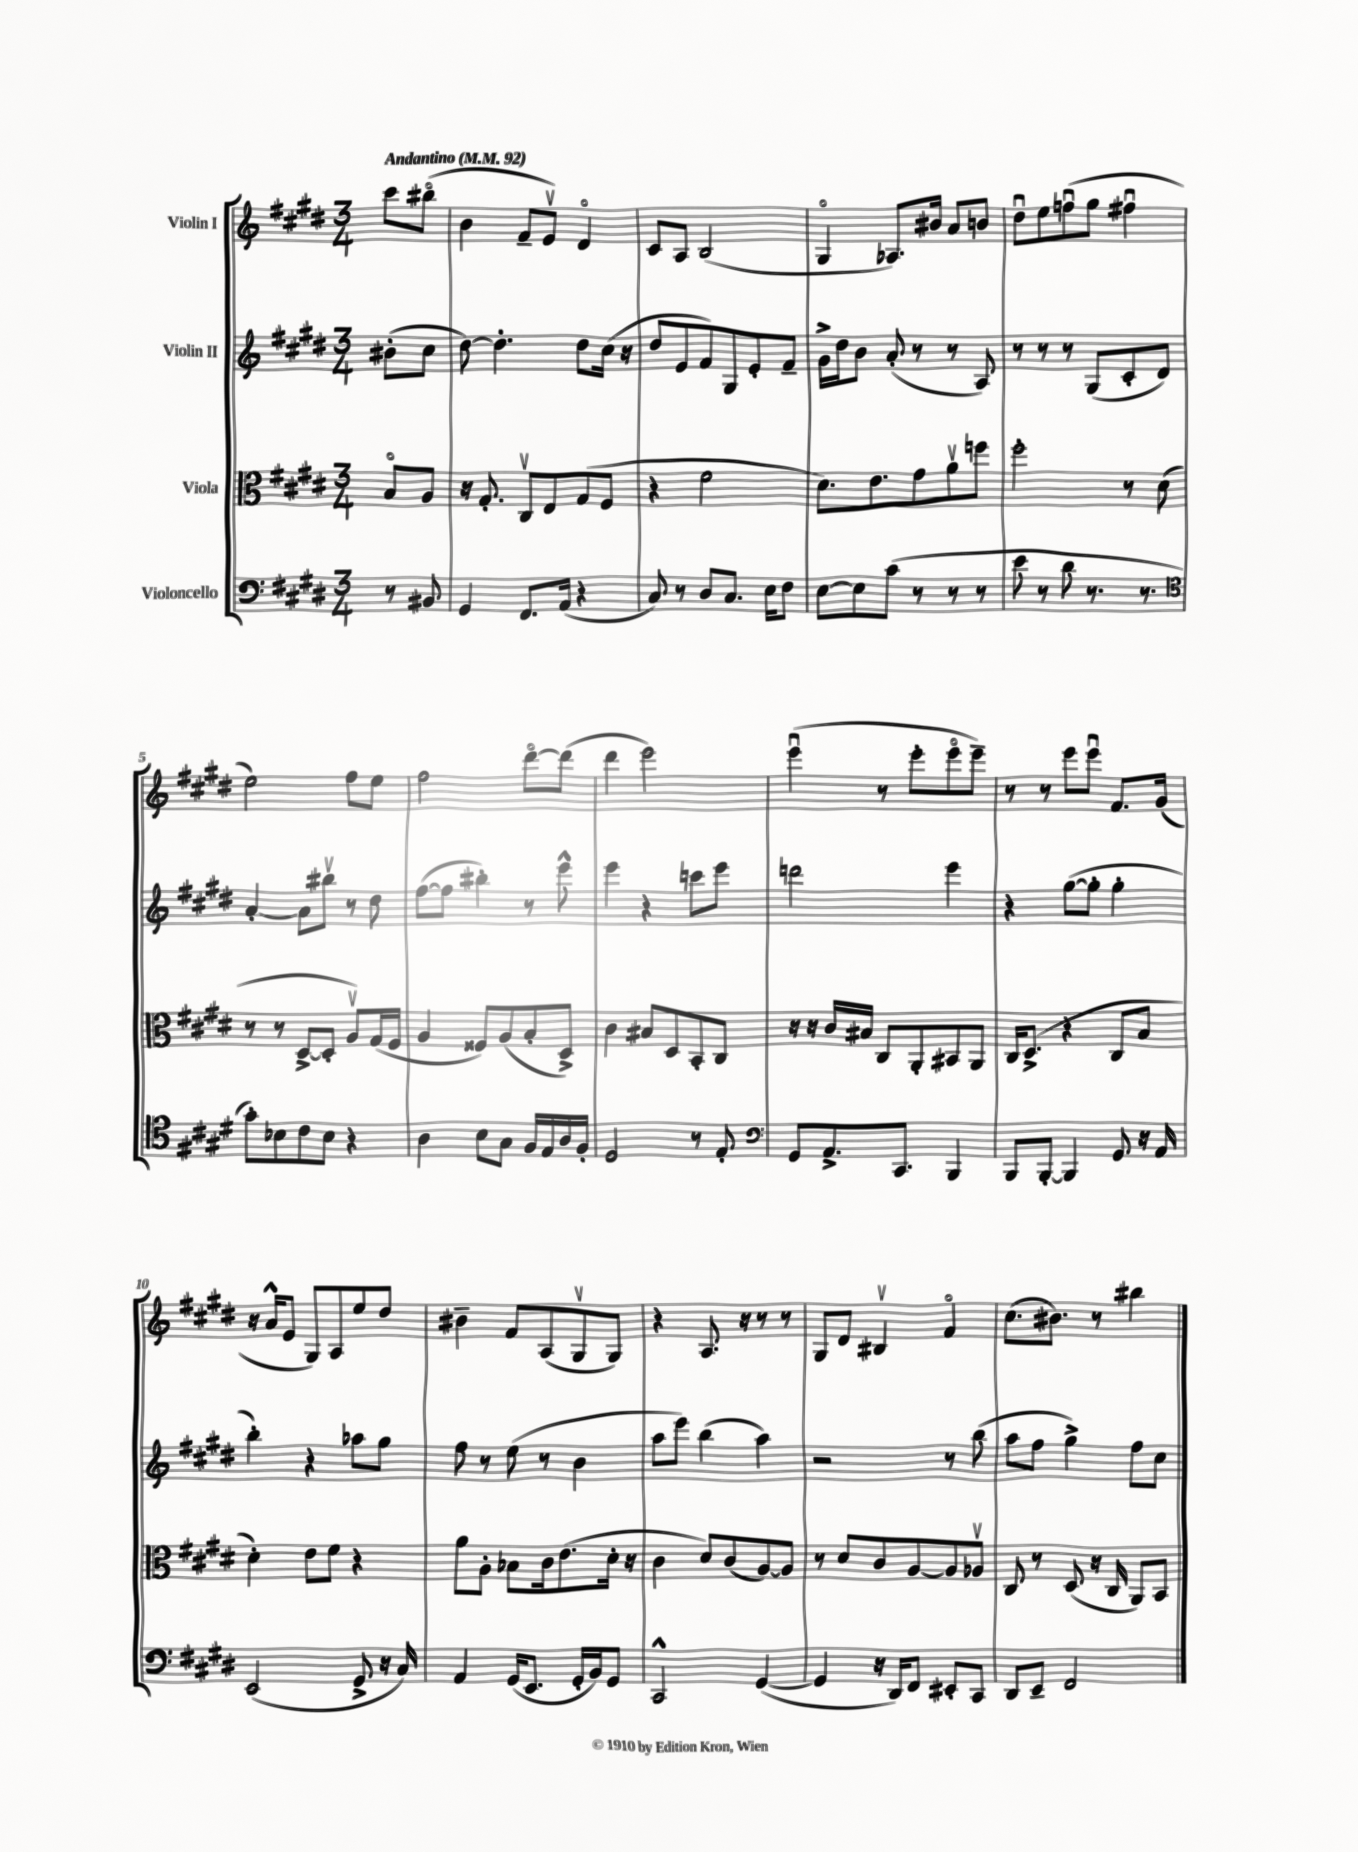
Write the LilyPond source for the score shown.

<<
\new StaffGroup <<
\new Staff = "s0" \with { instrumentName = "Violin I" } {
    \clef treble \key e \major \numericTimeSignature \time 3/4 \partial 4 \tempo "Andantino" 4 = 92
    cis'''8 bis''8\flageolet( |
    b'4 fis'8-- e'8\upbow) dis'4\flageolet |
    cis'8 a8 b2( |
    gis4\flageolet aes8.) bis'16 a'8 b'8 |
    dis''8\downbow e''8 f''8\downbow( gis''8 fis''4\downbow |
    e''2) fis''8 e''8 |
    fis''2 dis'''8~\flageolet dis'''8( |
    dis'''4 e'''2) |
    e'''4\downbow( r8 e'''8-. e'''8\flageolet e'''8--) |
    r8 r8 e'''8 e'''8\downbow fis'8. gis'16( |
    r16 a'16-^ e'8 gis8) a8 e''8 dis''8 |
    bis'4-- fis'8 a8( gis8\upbow gis8) |
    r4 a8. r16 r8 r8 |
    gis8 dis'8 bis4\upbow fis'4\flageolet |
    cis''8.( bis'8.) r8 bis''4 \bar "|." |
}
\new Staff = "s1" \with { instrumentName = "Violin II" } {
    \clef treble \key e \major \numericTimeSignature \time 3/4 \partial 4
    bis'8-.( cis''8 |
    dis''8~) dis''4.-. dis''8 cis''16( r16 |
    dis''8 e'8 fis'8) gis8 e'8-. fis'8-- |
    gis'16-> dis''16 b'8 a'8-.( r8 r8 a8) |
    r8 r8 r8 gis8( cis'8-. dis'8) |
    a'4~-. a'8 bis''8\upbow r8 dis''8 |
    fis''8~( fis''8 bis''4-.) r8 e'''8-^ |
    e'''4 r4 c'''8 e'''8 |
    d'''2 e'''4 |
    r4 gis''8~( gis''8-. gis''4-. |
    b''4-.) r4 aes''8 gis''8 |
    fis''8 r8 e''8( r8 b'4 |
    a''8 e'''8) b''4( a''4) |
    r2 r8 b''8( |
    a''8 fis''8 gis''4->) fis''8 cis''8 \bar "|." |
}
\new Staff = "s2" \with { instrumentName = "Viola" } {
    \clef alto \key e \major \numericTimeSignature \time 3/4 \partial 4
    b8\flageolet a8 |
    r16 gis8.-. cis8\upbow e8 gis8( fis8 |
    r4 fis'2 |
    dis'8.) e'8. gis'8 a'8\upbow f''8 |
    fis''2-. r8 dis'8( |
    r8 r8 dis8~-> dis8-. a8\upbow) gis16( fis16 |
    a4 fisis8) a8( b8-. dis8->) |
    cis'4 bis8 dis8 b,8-. cis8 |
    r16 r16 cis'16 bis16 cis8 a,8-. bis,8 a,8 |
    cis16 dis8.->( r4 cis8 b8 |
    dis'4-.) e'8 fis'8 r4 |
    a'8 a8-. bes8 cis'16 e'8.( dis'16-. r16 |
    cis'4 dis'8) cis'8( a8~) a8 |
    r8 dis'8 cis'8 a8~ a8 aes8\upbow |
    cis8 r8 dis8( r16 cis16 a,8) b,8 \bar "|." |
}
\new Staff = "s3" \with { instrumentName = "Violoncello" } {
    \clef bass \key e \major \numericTimeSignature \time 3/4 \partial 4
    r8 bis,8 |
    gis,4 fis,8. a,16( r4 |
    cis8) r8 dis8 cis8. e16 fis8 |
    e8~ e8 cis'8( r8 r8 r8 |
    e'8 r8 dis'8 r8. r8. |
    \clef tenor gis'8-.) bes8 cis'8 bes8 r4 |
    a4 b8 gis8 fis16 e16 a16 fis16-. |
    dis2 r8 e8-. |
    \clef bass gis,8 a,8.-> cis,8. b,,4 |
    b,,8 b,,8~-. b,,4 gis,8 r16 a,16 |
    e,2( gis,8-> r16 cis16) |
    a,4 gis,16( e,8. gis,16-. b,16) gis,8 |
    cis,2-^ gis,4~( |
    gis,4 r16 dis,16) fis,8 eis,8-. cis,8 |
    dis,8 e,8-- fis,2 \bar "|." |
}
>>
>>
